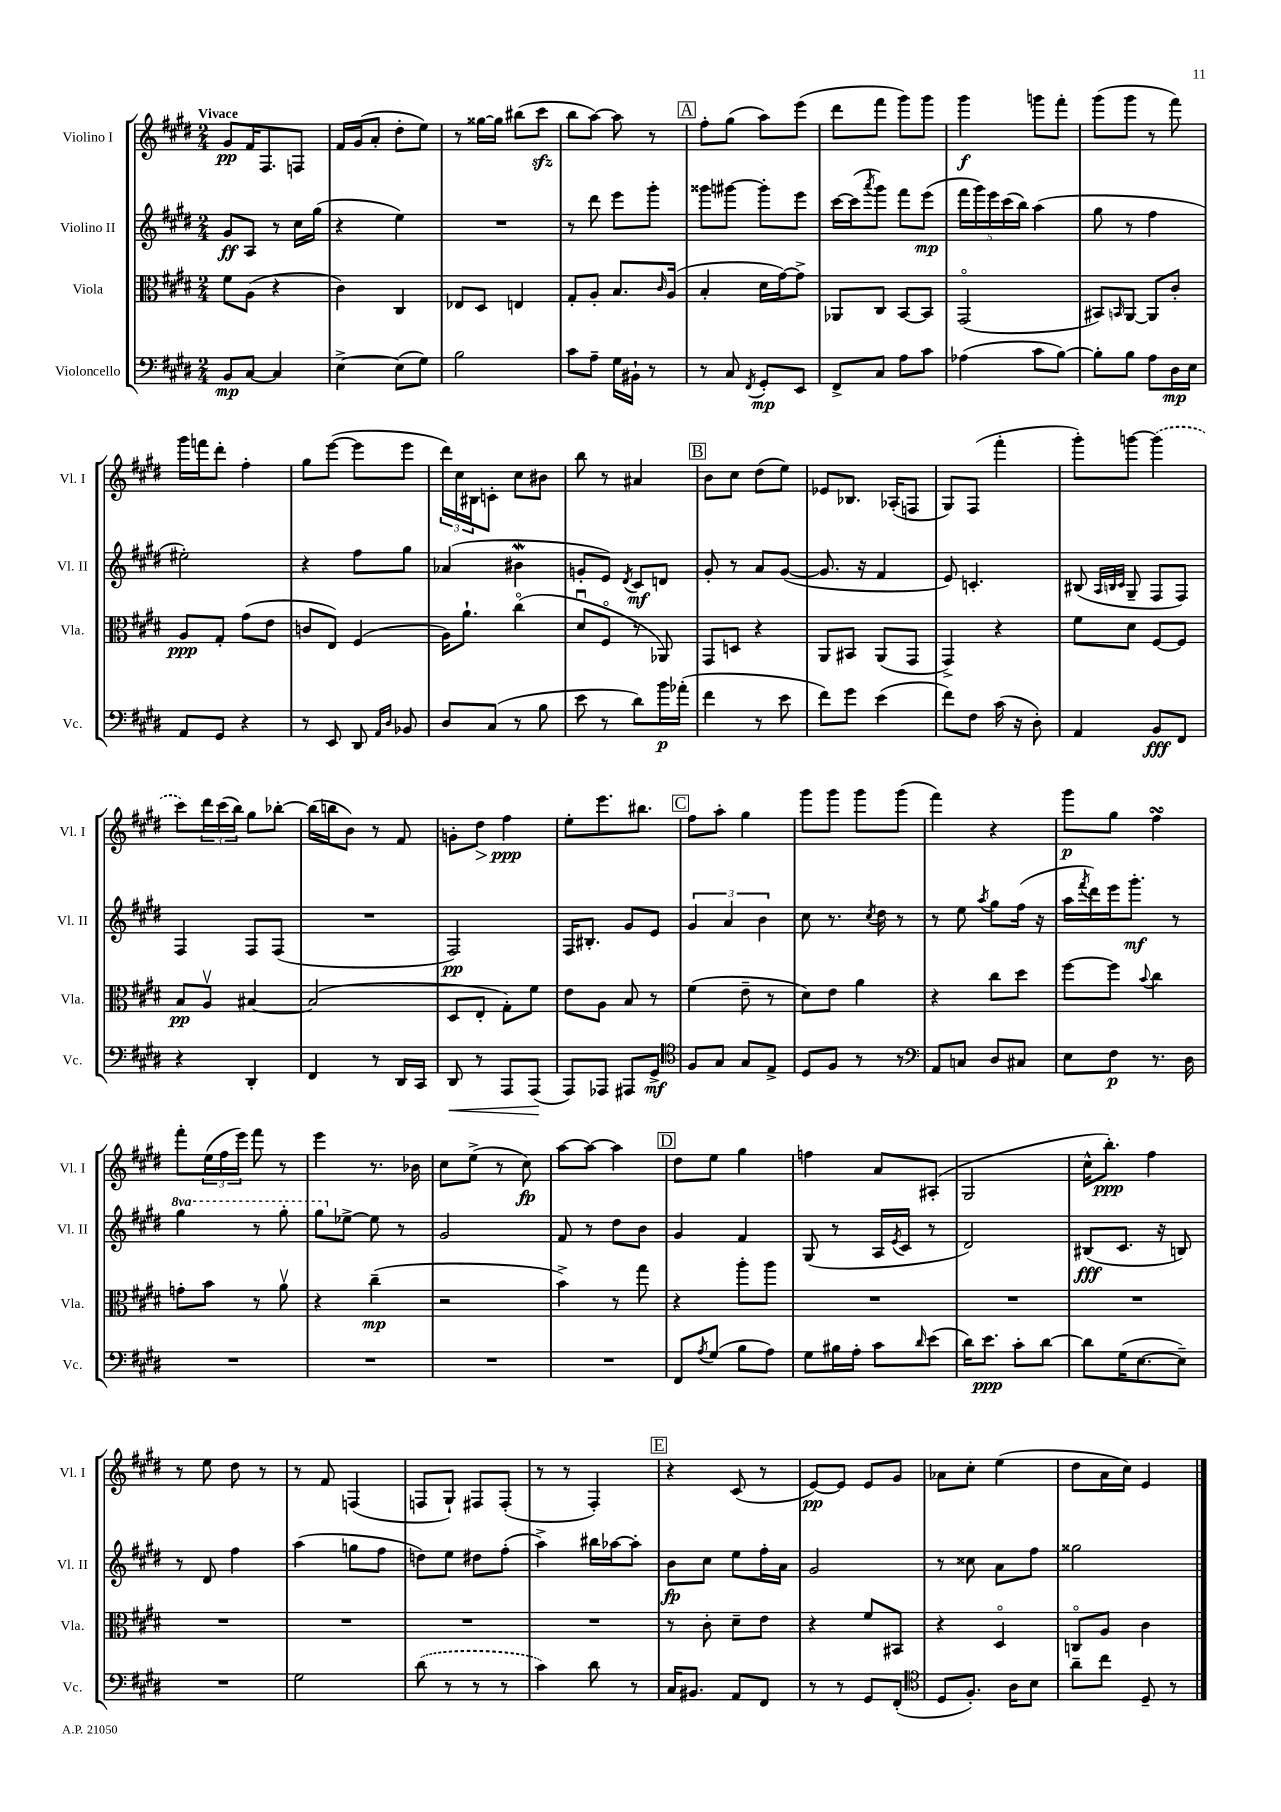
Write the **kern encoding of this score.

**kern	**dynam	**kern	**dynam	**kern	**dynam	**kern	**dynam
*part4	*part4	*part3	*part3	*part2	*part2	*part1	*part1
*staff4	*staff4	*staff3	*staff3	*staff2	*staff2	*staff1	*staff1
*I"Violoncello	*	*I"Viola	*	*I"Violino II	*	*I"Violino I	*
*I'Vc.	*	*I'Vla.	*	*I'Vl. II	*	*I'Vl. I	*
*clefF4	*	*clefC3	*	*clefG2	*	*clefG2	*
*k[f#c#g#d#]	*	*k[f#c#g#d#]	*	*k[f#c#g#d#]	*	*k[f#c#g#d#]	*
*M2/4	*	*M2/4	*	*M2/4	*	*M2/4	*
=1	=1	=1	=1	=1	=1	=1	=1
!	!	!	!	!	!	!LO:TX:a:B:t=Vivace	!
8BB/L	mp	8f#\L	.	8g#/L	ff	8g#/L	pp
[8C#/J	.	(8A\J	.	8A/J	.	16f#/K	.
.	.	.	.	.	.	8.F#/	.
4C#/]	.	4r	.	8r	.	.	.
.	.	.	.	16cc#\LL	.	8Fn/J	.
.	.	.	.	(16gg#\JJ	.	.	.
=2	=2	=2	=2	=2	=2	=2	=2
[4E^\	.	4c#\)	.	4r	.	16f#/LL	.
.	.	.	.	.	.	(16g#/J	.
.	.	.	.	.	.	8a'/J	.
(8E\L]	.	4C#/	.	4ee\)	.	8dd#'\L	.
8G#\J)	.	.	.	.	.	8ee\J)	.
=3	=3	=3	=3	=3	=3	=3	=3
2B\	.	8E-X/L	.	2r	.	8r	.
.	.	8D#/J	.	.	.	[16gg##X\LL	.
.	.	.	.	.	.	16gg##\JJ]	.
.	.	4En/	.	.	.	(8bb#X\L	.
.	.	.	.	.	.	8ccc#zz\J	.
=4	=4	=4	=4	=4	=4	=4	=4
8c#\L	.	8G#'/L	.	8r	.	8bb\L	.
8A~\J	.	8A'/J	.	8ddd#\	.	[8aa\J)	.
16G#\LL	.	8.B/L	.	8eee\L	.	8aa\]	.
16BB#X`\JJ	.	.	.	.	.	.	.
8r	.	.	.	8ggg#'\J	.	8r	.
.	.	16qqc#/	.	.	.	.	.
.	.	(16A/Jk	.	.	.	.	.
!!LO:REH:place=s1:t=A
=5	=5	=5	=5	=5	=5	=5	=5
8r	.	4B'/	.	8ggg##X\L	.	8ff#'\L	.
8C#/	.	.	.	[8ggg#X\J	.	(8gg#\J	.
8qFF#/	.	.	.	.	.	.	.
8GG#'/L	mp	16d#\LL	.	8ggg#'\L]	.	8aa\L)	.
.	.	[16g#\J)	.	.	.	.	.
8EE/J	.	8g#^\J]	.	8eee\J	.	(8eee\J	.
=6	=6	=6	=6	=6	=6	=6	=6
8FF#^/L	.	8AA-X/L	.	[16ccc#\LL	.	8ddd#\L	.
.	.	.	.	(16ccc#\J]	.	.	.
.	.	.	.	8qaaa/	.	.	.
8C#/J	.	8C#/J	.	8ggg#\J)	.	8fff#\J	.
8A\L	.	[8BB/L	.	8fff#\L	.	8ggg#\L)	.
8c#\J	.	8BB/J]	.	(8eee\J	mp	8ggg#\J	.
=7	=7	=7	=7	=7	=7	=7	=7
(4A-X\	.	(2GG#/	.	20fff#\LL	.	4ggg#\	f
.	.	.	.	20ggg#\)	.	.	.
.	.	.	.	20eee\	.	.	.
.	.	.	.	(20ccc#\	.	.	.
.	.	.	.	20bb\JJ)	.	.	.
8c#\L	.	.	.	(4aa\	.	8gggn\L	.
[8B\J)	.	.	.	.	.	8fff#'\J	.
=8	=8	=8	=8	=8	=8	=8	=8
8B'\L]	.	8BB#X/L)	.	8gg#\	.	(8ggg#\L	.
.	.	16qqBBn/	.	.	.	.	.
8B\J	.	[8AA/J	.	8r	.	8ggg#\J	.
8A\L	.	8AA/L]	.	4ff#\	.	8r	.
16D#\L	mp	8c#'/J	.	.	.	8fff#\)	.
16E\JJ	.	.	.	.	.	.	.
!!LO:LB:g=z
=9	=9	=9	=9	=9	=9	=9	=9
8AA/L	.	8A/L	ppp	2ee#X'\)	.	16ggg#\LL	.
.	.	.	.	.	.	16fffn\J	.
8GG#/J	.	8G#'/J	.	.	.	8ddd#'\J	.
4r	.	(8g#\L	.	.	.	4ff#'\	.
.	.	8e\J	.	.	.	.	.
=10	=10	=10	=10	=10	=10	=10	=10
8r	.	8cn/L	.	4r	.	8gg#\L	.
8EE/	.	8E/J)	.	.	.	([8eee\J	.
8DD#/	.	(4F#/	.	8ff#\L	.	8eee\L]	.
16qqAA/LL	.	.	.	.	.	.	.
16qqD#/JJ	.	.	.	.	.	.	.
8BB-X/	.	.	.	8gg#\J	.	8eee\J	.
=11	=11	=11	=11	=11	=11	=11	=11
8D#/L	.	16A\KL)	.	(4a-X/	.	24ddd#\LL)	.
.	.	.	.	.	.	24cc#\	.
.	.	8.a`\J	.	.	.	.	.
.	.	.	.	.	.	24B#X\J	.
(8C#/J	.	.	.	.	.	8cn'\J	.
8r	.	(4cc#\	.	4b#XW\	.	8cc#\L	.
8B\	.	.	.	.	.	8b#X\J	.
=12	=12	=12	=12	=12	=12	=12	=12
8e\	.	8d#u/L	.	8gn'/L	.	8bb\	.
8r	.	8F#/J	.	8e/J)	.	8r	.
.	.	.	.	8qd#/	.	.	.
8d#\L)	.	8r	.	8c#/L	mf	4a#X/	.
16b\L	p	8AA-X/)	.	8dn/J	.	.	.
(16a-X'\JJ	.	.	.	.	.	.	.
!!LO:REH:place=s1:t=B
=13	=13	=13	=13	=13	=13	=13	=13
4f#\	.	8GG#/L	.	8g#'/	.	8b\L	.
.	.	8Dn/J	.	8r	.	8cc#\J	.
8r	.	4r	.	8a/L	.	(8dd#\L	.
8e\	.	.	.	([8g#/J	.	8ee\J)	.
=14	=14	=14	=14	=14	=14	=14	=14
8f#\L)	.	8AA/L	.	8.g#/]	.	8e-X/L	.
8g#\J	.	8BB#X/J	.	.	.	8.B-X/J	.
.	.	.	.	16r	.	.	.
(4e\	.	(8AA/L	.	4f#/	.	.	.
.	.	.	.	.	.	(16A-X'/KL	.
.	.	8GG#/J	.	.	.	8Fn/J	.
=15	=15	=15	=15	=15	=15	=15	=15
8f#\L)	.	4GG#^/)	.	8e/)	.	8G#/L)	.
8F#\J	.	.	.	4.cn'/	.	(8F#/J	.
(16c#\	.	4r	.	.	.	4fff#'\	.
16r	.	.	.	.	.	.	.
8D#'\)	.	.	.	.	.	.	.
=16	=16	=16	=16	=16	=16	=16	=16
4AA/	.	8f#\L	.	(8B#X/	.	8ggg#'\L)	.
.	.	.	.	32qqA/LLL	.	.	.
.	.	.	.	32qqBn/	.	.	.
.	.	.	.	32qqc#/JJJ	.	.	.
.	.	8d#\J	.	8G#~/	.	[8gggn\J	.
8BB/L	fff	[8F#/L	.	8F#/L	.	(4ggg\]	.
8FF#/J	.	8F#/J]	.	8F#/J)	.	.	.
!!LO:LB:g=z
=17	=17	=17	=17	=17	=17	=17	=17
4r	.	8B/L	pp	4F#/	.	8ccc#\L)	.
.	.	8Av/J	.	.	.	24ddd#\L	.
.	.	.	.	.	.	(24ccc#\	.
.	.	.	.	.	.	24bb\JJ)	.
4DD#'/	.	[4B#X/	.	8F#/L	.	8gg#\L	.
.	.	.	.	(8F#/J	.	[8bb-X'\J	.
=18	=18	=18	=18	=18	=18	=18	=18
4FF#/	.	(2B#/]	.	2r	.	(16bb-\LL]	.
.	.	.	.	.	.	16bbn\J	.
.	.	.	.	.	.	8b\J)	.
8r	.	.	.	.	.	8r	.
16DD#/LL	.	.	.	.	.	8f#/	.
16CC#/JJ	.	.	.	.	.	.	.
=19	=19	=19	=19	=19	=19	=19	=19
!	!LO:HP:b	!	!	!	!	!	!
8DD#/	<	8D#/L	.	2F#/)	pp	8gn'\L	.
!	!	!	!	!	!	!	!LO:HP:b
8r	.	8E'/J	.	.	.	8dd#\J	>
8AAA/L	.	8G#'\L)	.	.	.	4ff#\	ppp
(8AAA/J	.	8f#\J	.	.	.	.	.
.	[	.	.	.	.	.	]
=20	=20	=20	=20	=20	=20	=20	=20
8AAA/L)	.	8e\L	.	16F#/KL	.	8ee'\L	.
.	.	.	.	8.B#X'/J	.	.	.
8AAA-X/J	.	8A\J	.	.	.	8.eee\	.
8AAA#X/L	.	8B/	.	8g#/L	.	.	.
.	.	.	.	.	.	8.bb#X\J	.
8GG#^/J	mf	8r	.	8e/J	.	.	.
!!LO:REH:place=s1:t=C
=21	=21	=21	=21	=21	=21	=21	=21
*clefC4	*	*	*	*	*	*	*
8F#/L	.	(4f#\	.	6g#/	.	8ff#\L	.
8G#/J	.	.	.	.	.	8aa'\J	.
.	.	.	.	6a/	.	.	.
8G#/L	.	8e~\	.	.	.	4gg#\	.
.	.	.	.	6b\	.	.	.
8E^/J	.	8r	.	.	.	.	.
=22	=22	=22	=22	=22	=22	=22	=22
8D#/L	.	8d#\L)	.	8cc#\	.	8ggg#\L	.
8F#/J	.	8e\J	.	8.r	.	8ggg#\J	.
8r	.	4a\	.	.	.	8ggg#\L	.
.	.	.	.	8qcc#/	.	.	.
.	.	.	.	16dd#\	.	.	.
8r	.	.	.	8r	.	(8ggg#\J	.
=23	=23	=23	=23	=23	=23	=23	=23
*clefF4	*	*	*	*	*	*	*
8AA/L	.	4r	.	8r	.	4fff#\)	.
8Cn/J	.	.	.	8ee\	.	.	.
.	.	.	.	8qaa/	.	.	.
8D#/L	.	8cc#\L	.	8gg#\L	.	4r	.
8C#X/J	.	8dd#\J	.	(16ff#\Jk	.	.	.
.	.	.	.	16r	.	.	.
=24	=24	=24	=24	=24	=24	=24	=24
8E\L	.	[8ff#\L	.	16aa\LL	.	8ggg#\L	p
.	.	.	.	8qfff#/	.	.	.
.	.	.	.	16ddd#\)	.	.	.
8F#\J	p	8ff#\J]	.	16eee\J	.	8gg#\J	.
.	.	.	.	8.ggg#'\J	mf	.	.
.	.	8qqb/	.	.	.	.	.
8.r	.	4cc#\	.	.	.	4ff#sSSS\	.
.	.	.	.	8r	.	.	.
16D#\	.	.	.	.	.	.	.
!!LO:LB:g=z
=25	=25	=25	=25	=25	=25	=25	=25
*	*	*	*	*8va	*	*	*
2r	.	8gn'\L	.	4ggg#\	.	8fff#'\L	.
.	.	8b\J	.	.	.	(24ee\L	.
.	.	.	.	.	.	24ff#\	.
.	.	.	.	.	.	24eee\JJ)	.
.	.	8r	.	8r	.	8fff#\	.
.	.	8av\	.	8ggg#'\	.	8r	.
=26	=26	=26	=26	=26	=26	=26	=26
2r	.	4r	.	8ggg#\L	.	4eee\	.
*	*	*	*	*X8va	*	*	*
.	.	.	.	[8ee-X^\J	.	.	.
.	.	(4cc#~\	mp	8ee-\]	.	8.r	.
.	.	.	.	8r	.	.	.
.	.	.	.	.	.	16b-X\	.
=27	=27	=27	=27	=27	=27	=27	=27
2r	.	2r	.	2g#/	.	8cc#\L	.
.	.	.	.	.	.	(8ee^\J	.
.	.	.	.	.	.	8r	.
.	.	.	.	.	.	8cc#\)	fp
=28	=28	=28	=28	=28	=28	=28	=28
2r	.	4b^\)	.	8f#/	.	[8aa\L	.
.	.	.	.	8r	.	8aa\J_	.
.	.	8r	.	8dd#\L	.	4aa\]	.
.	.	8gg#\	.	8b\J	.	.	.
!!LO:REH:place=s1:t=D
=29	=29	=29	=29	=29	=29	=29	=29
8FF#/L	.	4r	.	4g#/	.	8dd#\L	.
8qA/	.	.	.	.	.	.	.
(8G#/J	.	.	.	.	.	8ee\J	.
8B\L	.	8aa'\L	.	4f#/	.	4gg#\	.
8A\J)	.	8aa\J	.	.	.	.	.
=30	=30	=30	=30	=30	=30	=30	=30
8G#\L	.	2r	.	(8G#/	.	4ffn\	.
16B#X\L	.	.	.	8r	.	.	.
16A'\JJ	.	.	.	.	.	.	.
8c#\L	.	.	.	16A/LL	.	8a/L	.
.	.	.	.	8qe/	.	.	.
.	.	.	.	16c#/JJ	.	.	.
16qqd#/	.	.	.	.	.	.	.
(8e\J	.	.	.	8r	.	(8A#X'/J	.
=31	=31	=31	=31	=31	=31	=31	=31
16d#\KL)	.	2r	.	2d#/)	.	2G#/	.
8.e\J	ppp	.	.	.	.	.	.
8c#'\L	.	.	.	.	.	.	.
[8d#\J	.	.	.	.	.	.	.
=32	=32	=32	=32	=32	=32	=32	=32
8d#\L]	.	2r	.	(8B#X/L	fff	16cc#^^\KL	.
.	.	.	.	.	.	8.bb'\J)	ppp
(16G#\K	.	.	.	8.c#/J	.	.	.
[8.E\	.	.	.	.	.	.	.
.	.	.	.	.	.	4ff#\	.
.	.	.	.	16r	.	.	.
8E~\J])	.	.	.	8Bn/)	.	.	.
!!LO:LB:g=z
=33	=33	=33	=33	=33	=33	=33	=33
2r	.	2r	.	8r	.	8r	.
.	.	.	.	8d#/	.	8ee\	.
.	.	.	.	4ff#\	.	8dd#\	.
.	.	.	.	.	.	8r	.
=34	=34	=34	=34	=34	=34	=34	=34
2G#\	.	2r	.	(4aa\	.	8r	.
.	.	.	.	.	.	8f#/	.
.	.	.	.	8ggn\L	.	(4Fn/	.
.	.	.	.	8ff#\J	.	.	.
=35	=35	=35	=35	=35	=35	=35	=35
(8d#\	.	2r	.	8ddn\L)	.	8Fn/L	.
8r	.	.	.	8ee\J	.	8G#`/J)	.
8r	.	.	.	8dd#X\L	.	8F#X/L	.
8r	.	.	.	(8ff#'\J	.	(8F#'/J	.
=36	=36	=36	=36	=36	=36	=36	=36
4c#\)	.	2r	.	4aa^\)	.	8r	.
.	.	.	.	.	.	8r	.
8d#\	.	.	.	16bb#X\LL	.	4F#'/)	.
.	.	.	.	[16aa-X\J	.	.	.
8r	.	.	.	8aa-'\J]	.	.	.
!!LO:REH:place=s1:t=E
=37	=37	=37	=37	=37	=37	=37	=37
16C#/KL	.	8r	.	8b\L	fp	4r	.
8.BB#X/J	.	.	.	.	.	.	.
.	.	8c#'\	.	8cc#\J	.	.	.
8AA/L	.	8d#~\L	.	8ee\L	.	(8c#/	.
8FF#/J	.	8e\J	.	16ff#'\L	.	8r	.
.	.	.	.	16a\JJ	.	.	.
=38	=38	=38	=38	=38	=38	=38	=38
8r	.	4r	.	2g#/	.	[8e/L)	pp
8r	.	.	.	.	.	8e/J]	.
8GG#/L	.	8f#/L	.	.	.	8e/L	.
(8FF#'/J	.	8BB#X/J	.	.	.	8g#/J	.
=39	=39	=39	=39	=39	=39	=39	=39
*clefC4	*	*	*	*	*	*	*
8D#/L	.	4r	.	8r	.	8a-X\L	.
8.F#'/J)	.	.	.	8cc##X\	.	8cc#'\J	.
.	.	4D#/	.	8a\L	.	(4ee\	.
16A\KL	.	.	.	.	.	.	.
8B\J	.	.	.	8ff#\J	.	.	.
=40	=40	=40	=40	=40	=40	=40	=40
8a~\L	.	8Cn/L	.	2gg##X\	.	8dd#\L	.
8cc#\J	.	8A/J	.	.	.	16a\L	.
.	.	.	.	.	.	16cc#\JJ)	.
8D#~/	.	4c#\	.	.	.	4e/	.
8r	.	.	.	.	.	.	.
==	==	==	==	==	==	==	==
*-	*-	*-	*-	*-	*-	*-	*-
